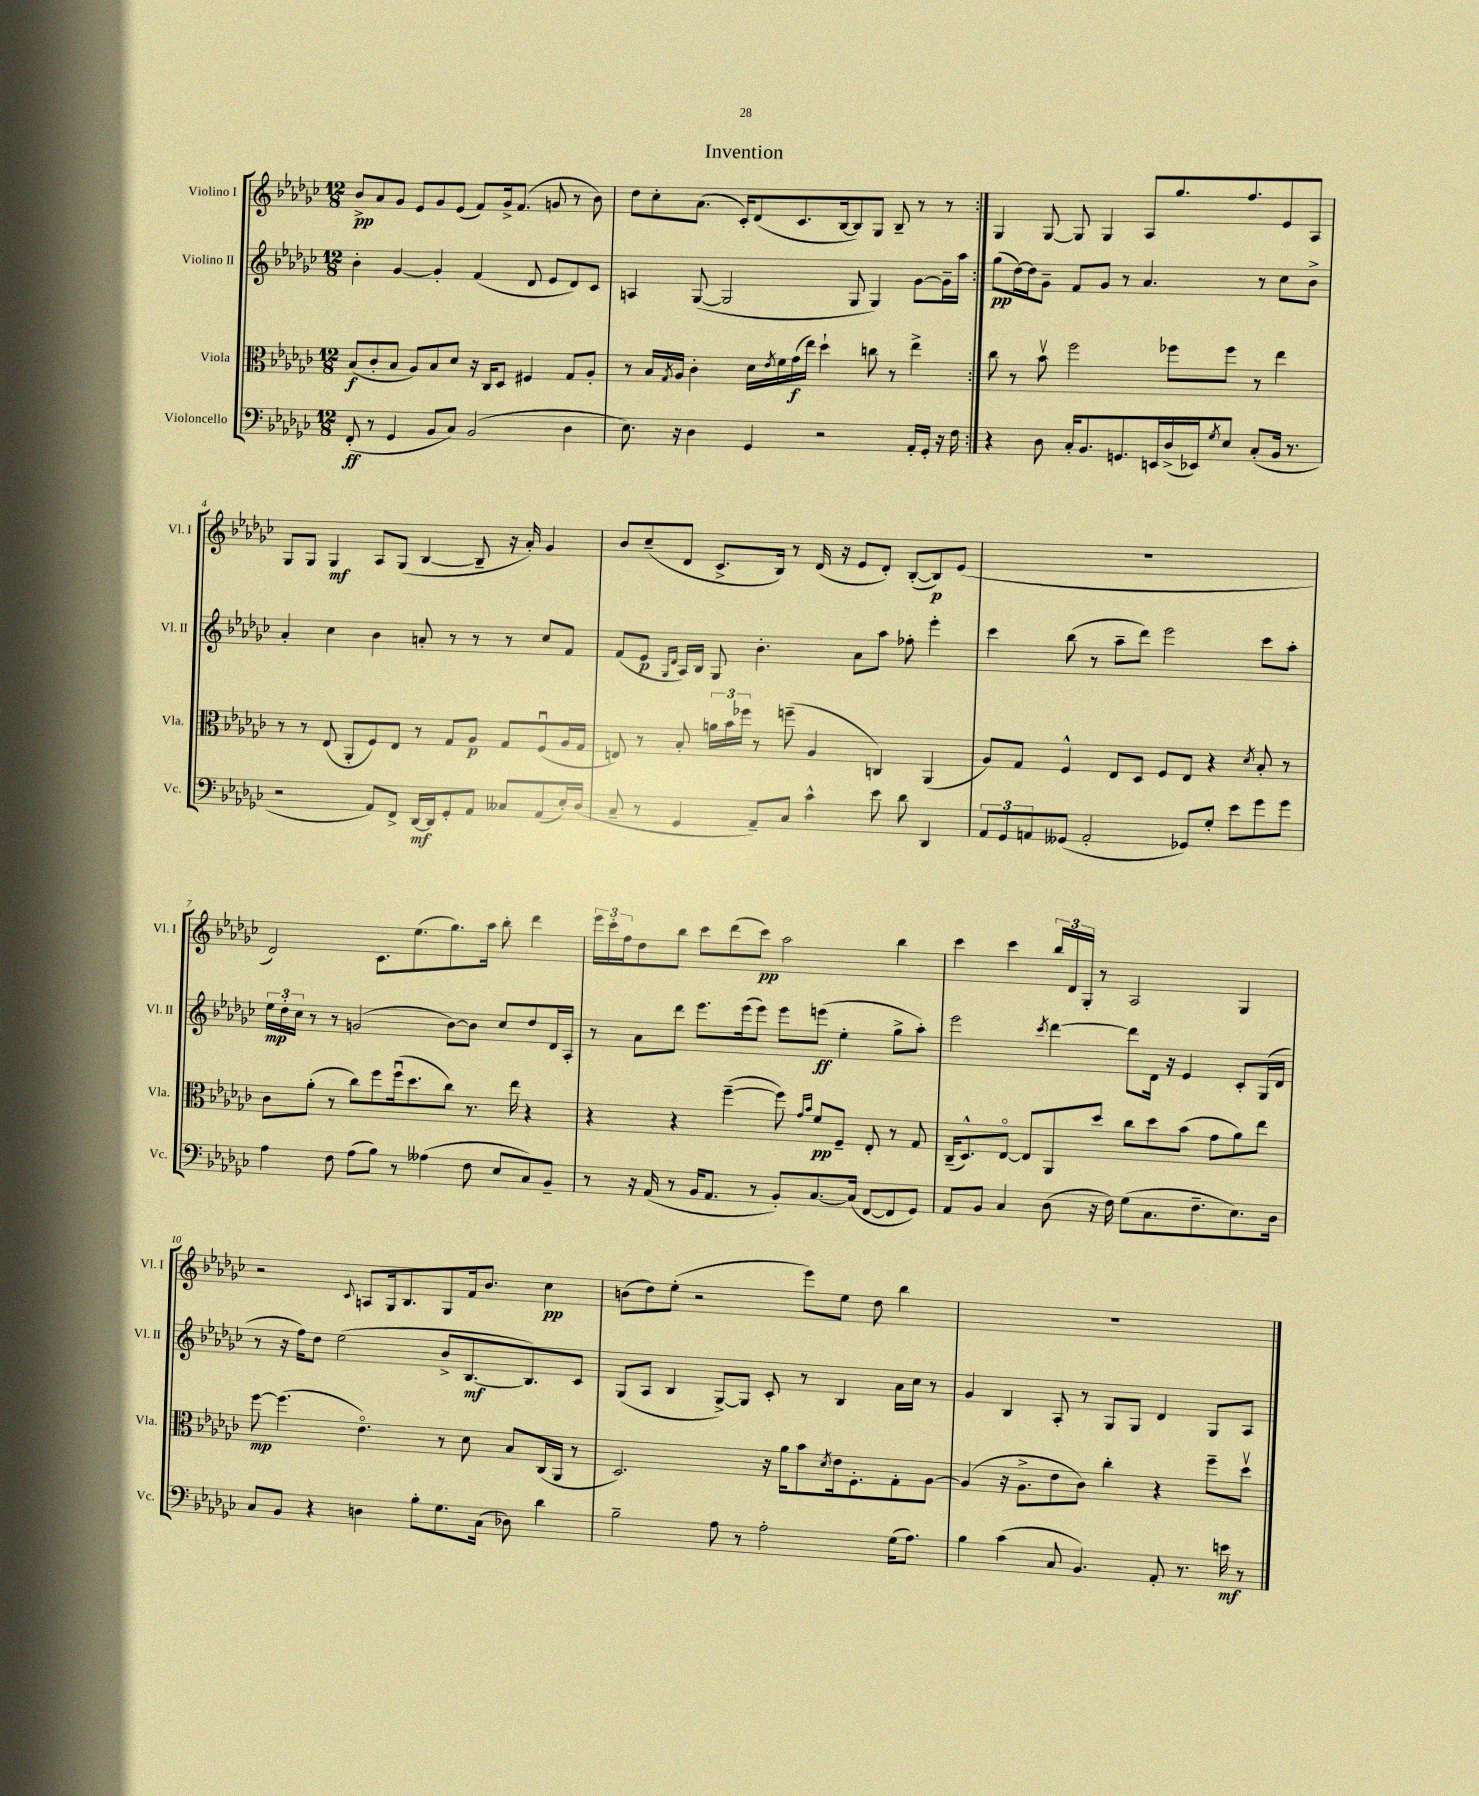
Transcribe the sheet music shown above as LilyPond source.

\header { title = "Invention" }
<<
\new StaffGroup <<
\new Staff = "s0" \with { instrumentName = "Violino I" shortInstrumentName = "Vl. I" } {
    \clef treble \key ges \major \numericTimeSignature \time 12/8
    \repeat volta 2 { bes'8->\pp aes'8 ges'8 ees'8 ges'8 ees'8( f'8) ges'16-> f'8.( g'8 r8 bes'8) |
    des''8 ces''8-. aes'8.( ces'16-.) des'8( ces'8. bes16~ bes8) ges8 bes8-- r8 r8 | }
    ges4 ges8~ ges8 ges4 aes8 ges''8. f''8. ees'8 aes8 |
    ges8 ges8 ges4\mf aes8 ges8( bes4~ bes8-- r16 aes'16-.) ges'4 |
    bes'8 ces''8--( des'8 ces'8.-> bes16) r8 des'16( r16 ees'8 des'8-.) bes8~-.( bes8\p) ees'8( |
    R1. |
    des'2) ces'8. ees''8.( ges''8.) aes''16 bes''8-. des'''4 |
    \tuplet 3/2 { ees'''16 ces'''16-. f''16 } des''8 bes''8 ces'''8 des'''8( ces'''8\pp) aes''2 bes''4 |
    ces'''4 ces'''4 \tuplet 3/2 { bes''16 des'16 ges16-. } r8 aes2 ges4 |
    r2 \appoggiatura { ces'8 } a8 ges16 bes8. ges8 f'16 bes'8. ces''4\pp |
    b'8( des''8) ees''8-.( r2 ees'''8) ees''8 des''8 bes''4 |
    R1. \bar "|." |
}
\new Staff = "s1" \with { instrumentName = "Violino II" shortInstrumentName = "Vl. II" } {
    \clef treble \key ges \major \numericTimeSignature \time 12/8
    \repeat volta 2 { bes'4-. ges'4~ ges'4-. f'4( des'8 ees'8 des'8) ces'8 |
    a4 ges8~( ges2 ges8 ges4) ges'8~ ges'16-- aes''16 | }
    ges''8\pp( des''16~) des''16 ges'8-- f'8 ges'8 r8 aes'4. r8 ces''8 bes'8-> |
    aes'4-. ces''4 bes'4 a'8-. r8 r8 r8 ces''8 f'8 |
    f'8( ees'8\p \grace { ges16 des'16 } aes16) bes16 ges8 bes'4.-. aes'8 aes''8 fes''8-. ees'''4-. |
    ces'''4 bes''8( r8 aes''8-- des'''8) ees'''2 ces'''8 aes''8-. |
    \tuplet 3/2 { ees''16\mp des''16-. ces''16 } r8 r8 g'2( bes'8~) bes'8 ces''8 des''8 des'16 aes16-. |
    r8 aes'8 des'''8 ees'''8. ees'''16( ees'''8) ees'''8 e'''8\ff( ees''4-. ges''8-> aes''8-.) |
    ees'''2 \acciaccatura { ces'''8 } des'''4~ des'''8 des'16 r16 ees'4 ces'8-. ges16( des'16 |
    r8 r16 f''16) des''8 ees''2( bes'8-> bes8.~\mf bes8.) ces'8 |
    ges8( aes8 bes4 ges8~->) ges8 ces'8-. r8 bes4 aes'16 ces''16 r8 |
    ges'4 bes4 aes8-. r8 ges8 ges8 des'4 ges8 aes8 \bar "|." |
}
\new Staff = "s2" \with { instrumentName = "Viola" shortInstrumentName = "Vla." } {
    \clef alto \key ges \major \numericTimeSignature \time 12/8
    \repeat volta 2 { bes8\f( ces'8-. bes8 aes8) bes8 des'8 r16 ces16 des8 fis4 ges8 aes8-. |
    r8 bes16 \acciaccatura { ges8 } aes16 ces'4-. des'16 \acciaccatura { ees'8 } f'16 ges'16\f( ees''16) des''4-! c''8 r8 ees''4-> | }
    ces''8 r8 bes'8\upbow f''2 fes''8 fes''8 r8 ees''4 |
    r8 r8 ees8( aes,8-. f8) ees8 r8 ges8 aes8\p ges8 f8\downbow( aes16 ges16 |
    e8) r8 bes8-. \tuplet 3/2 { a'16 bes'16 fes''16 } r8 f''8--( aes4 c4) aes,4( |
    aes8) ges8 f4-^ ees8 des8 f8 ees8 r4 \acciaccatura { des'8 } bes8-. r8 |
    ces'8 aes'8-.( r8 ces''8) f''8 f''16\downbow( des''8. ces''8) r8. ees''16 r4 |
    r4 r4 f''4~--( f''8) \grace { ges'16 bes'16 } f'8\pp f8-- ees8-. r8 ges8 |
    ces16--( des8.-^) ees8~\flageolet ees8 aes,8 des''8 ces''8 des''8 bes'8( ges'8 aes'8) ees''8 |
    f''8~\mp f''4.( ees'4.\flageolet) r8 des'8 bes8 ces16( aes,16 r8 |
    des2.) r16 aes'16 bes'8 \acciaccatura { des'8 } ees'16 f8.-. ges8-. aes8~ |
    aes4( r16 aes8.-> ees'8 ces'8) ces''4-. r4 f''8-- des''8\upbow \bar "|." |
}
\new Staff = "s3" \with { instrumentName = "Violoncello" shortInstrumentName = "Vc." } {
    \clef bass \key ges \major \numericTimeSignature \time 12/8
    \repeat volta 2 { f,8-.\ff( r8 ges,4 bes,8 ces8) bes,2( des4 |
    ees8.) r16 des4 ges,4 r2 aes,16-. ges,16-. r16 f16 | }
    r4 des8 ces16-. bes,8. g,8. e,16 des16->( ees,16) \acciaccatura { ges8 } ees8 ces8-.( bes,16 r8. |
    r2 aes,8) f,8-> des,16~\mf des,16 ges,8-. aes,8 ceses8 aes,8( ees16-.) des16( |
    ces8-- r8 ges,4 aes,8--) ces8 ces'4-^ ees'8 des'8 des,4 |
    \tuplet 3/2 { aes,8 ges,8 a,8 } geses,8( a,2-. ges,8) ges8-. ees'8 ges'8 ges'8 |
    aes4 f8 aes8( bes8) r8 aeses4( f8 ees8 ces8) bes,8-- |
    r8 r16 aes,16( r8 bes,16 aes,8. r8 bes,8-.) ces8.~ ces16( f,8~ f,8 ges,8) |
    aes,8 bes,8 ces4 des8( r16 f16) ges8( ces8. f8.-- ees8.) des16 |
    ces8 bes,8 r4 d4 bes8-. ges8. ces16( des8) des'4 |
    bes2-- aes8 r8 aes2-. ges16( aes8.) |
    bes4 ces'4( ces8 bes,4.) aes,8-. r8. e'16\mf r8 \bar "|." |
}
>>
>>
